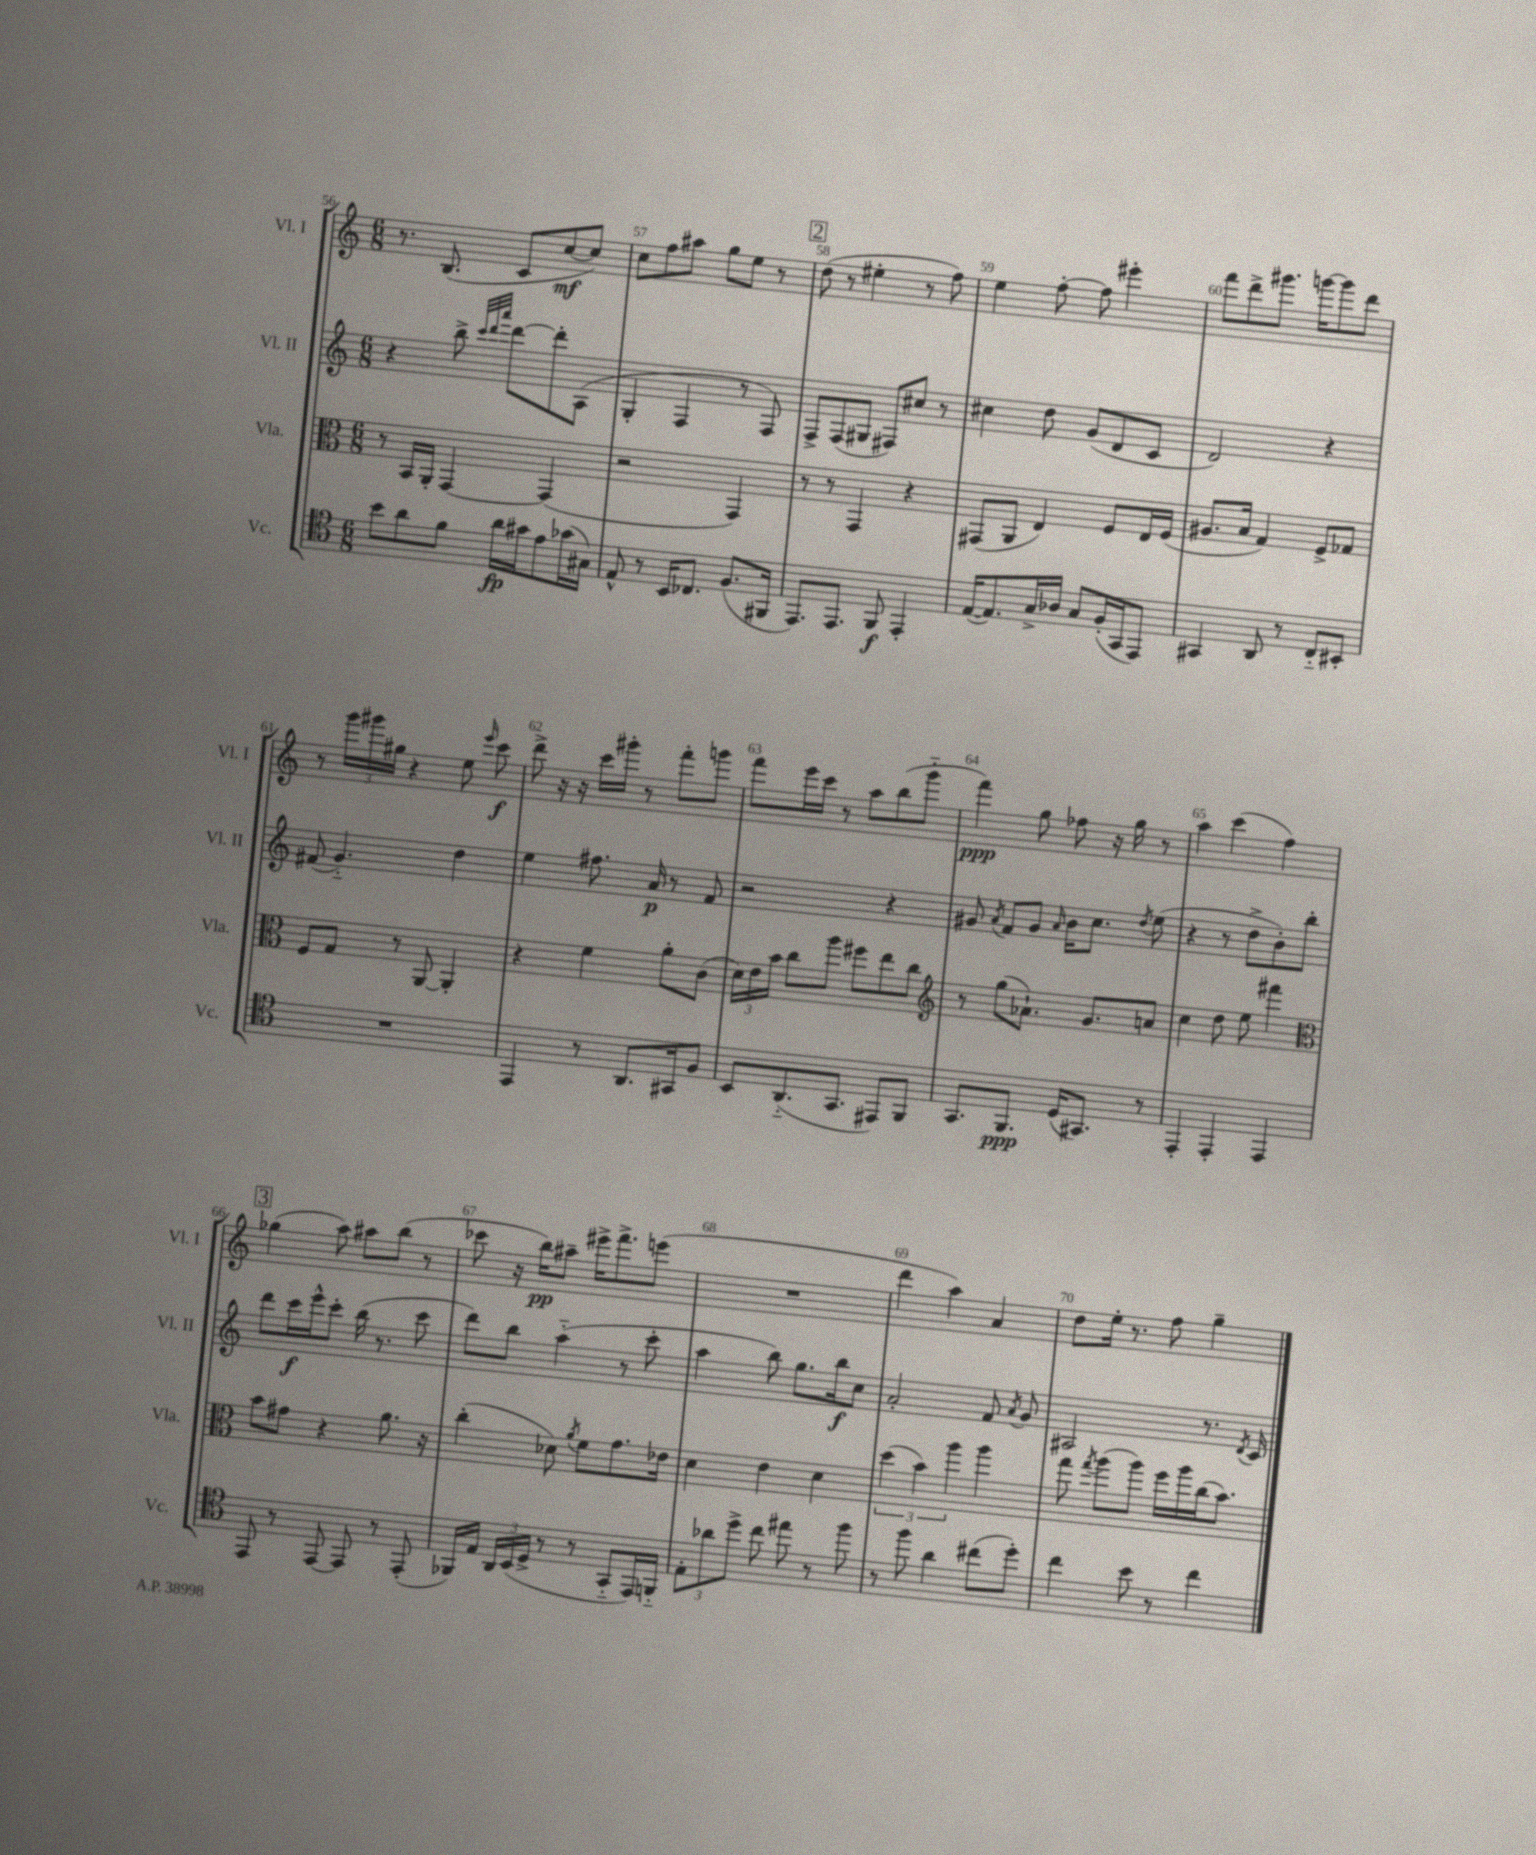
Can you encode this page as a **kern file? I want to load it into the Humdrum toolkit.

**kern	**kern	**kern	**kern
*staff4	*staff3	*staff2	*staff1
*clefC4	*clefC3	*clefG2	*clefG2
*k[]	*k[]	*k[]	*k[]
*M6/8	*M6/8	*M6/8	*M6/8
8b	8r	4r	8.r
8a	16BB	.	.
.	16AA'	.	(8.B
8f	[4GG	8bb^	.
.	.	32qqccc	.
.	.	32qqddd	.
.	.	32qqaaa	.
16a	.	[8ddd	8c
16g#	.	.	.
8e	(4GG]	8ddd']	[8cc
(16g-	.	(8A	8cc])
16G#)	.	.	.
=	=	=	=
8E^^	2r	4G'	8cc
8r	.	.	8ff
16BB	.	4F	8aa#
8.C-	.	.	.
.	.	.	8gg
(8.F	4GG)	8r	8ee
.	.	8F)	8r
16FF#	.	.	.
=	=	=	=
8.EE)	8r	8F^	(8dd
.	8r	(8F	8r
8.EE	.	.	.
.	4GG	8G#	4ee#'
8FF	.	8F#)	.
4EE'	4r	8cc#	8r
.	.	8r	8ff)
=	=	=	=
([16E	(8GG#	4cc#	4ee
8.E])	.	.	.
.	8AA	.	.
16G^	4E)	8dd	[8ff'
16A-	.	.	.
8G	.	(8g	8ff]
(16F'	8F	8d	4eee#'
16GG	.	.	.
8EE)	16E	8c	.
.	(16F	.	.
=	=	=	=
4GG#	8.A#	2d)	8fff
.	.	.	8ddd^
.	16B	.	.
8AA	4G)	.	8.ggg#
8r	.	.	.
.	.	.	[16ggg
8C'~	8F^	4r	8ggg]
8BB#'	8G-	.	8ddd
=	=	=	=
2.r	8F	(8f#	8r
.	8G	4.g'~)	24ggg
.	.	.	24ggg#
.	.	.	24gg#
.	8r	.	4r
.	[8AA	.	.
.	4AA']	4dd	8ee
.	.	.	16qqeee
.	.	.	8ccc
=	=	=	=
4EE	4r	4ee	8ddd^
.	.	.	16r
.	.	.	16r
8r	4f	8.ff#	16ccc
.	.	.	16ggg#'
8.AA	.	.	8r
.	.	16a	.
.	8a'	8r	8fff'
16GG#	.	.	.
8F	(8c	8f	8ggg
=	=	=	=
8BB	24d)	2r	8fff
.	24e	.	.
.	24b	.	.
(8.AA'~	8cc	.	16eee
.	.	.	16ccc
.	8aa	.	8r
8.GG	.	.	.
.	8ff#	.	8aa
8EE#)	8ee	4r	(8bb
8FF	8cc	.	8ggg'~
=	=	=	=
*	*clefG2	*	*
8.GG	8r	8g#	4fff)
.	.	8qa	.
.	(8gg	8f	.
8.FF	.	.	.
.	8.a-`)	8g#	8gg
.	.	16qqa	.
(16D	.	16b	8ff-
8.GG#)	8.g	8.cc	.
.	.	.	16r
.	.	.	16gg
.	.	8qdd	.
8r	8a	(8ee	8r
=	=	=	=
4EE'	4cc	4r	4aa
4EE'	8dd	8r	(4ccc
.	8ee	8dd^	.
4EE	4fff#	8b')	4ff)
.	.	8bb'	.
=	=	=	=
*	*clefC3	*	*
8EE	8b	8ddd	(4gg-
8r	8g#	16ccc	.
.	.	16eee^^	.
[8EE	4r	8ccc'	8aa)
8EE]	.	(16bb	8aa#
.	.	8.r	.
8r	8.a	.	(8bb
(8EE'	.	8ccc	8r
.	16r	.	.
=	=	=	=
16FF-)	(4cc'	8ddd)	8ccc-
16E	.	.	.
24AA	.	8bb	16r
(24BB	.	.	.
.	.	.	16bb)
24D^	.	.	.
8r	8d-)	(4aa'~	8aa#~
.	8qa	.	.
8r	8f	.	16eee#^
.	.	.	8.fff^
8GG'~	8.g	8r	.
16EE)	.	8ccc'	(8eee
16FF'~	16e-	.	.
=	=	=	=
12E'	4d	4aa	2.r
12a-	.	.	.
12dd^	.	.	.
8cc	4e	8bb)	.
8ee#	.	8.gg	.
8r	4d	.	.
.	.	16bb	.
8ff	.	8cc	.
=	=	=	=
8r	(6dd	2a'	4ddd
8ff	.	.	.
.	6b)	.	.
4a	.	.	4aa)
.	6aa	.	.
(8cc#	4aa	8f	4a
.	.	8qa	.
8dd')	.	8g	.
=	=	=	=
4cc	8gg	2A#	8dd
.	8qgg	.	.
.	(8aa	.	16ee'
.	.	.	8.r
8b	8aa)	.	.
8r	16ff	.	8ff
.	16aa	.	.
4cc	(16cc	8.r	4gg~
.	8.b)	.	.
.	.	8qd	.
.	.	16c	.
==	==	==	==
*-	*-	*-	*-
